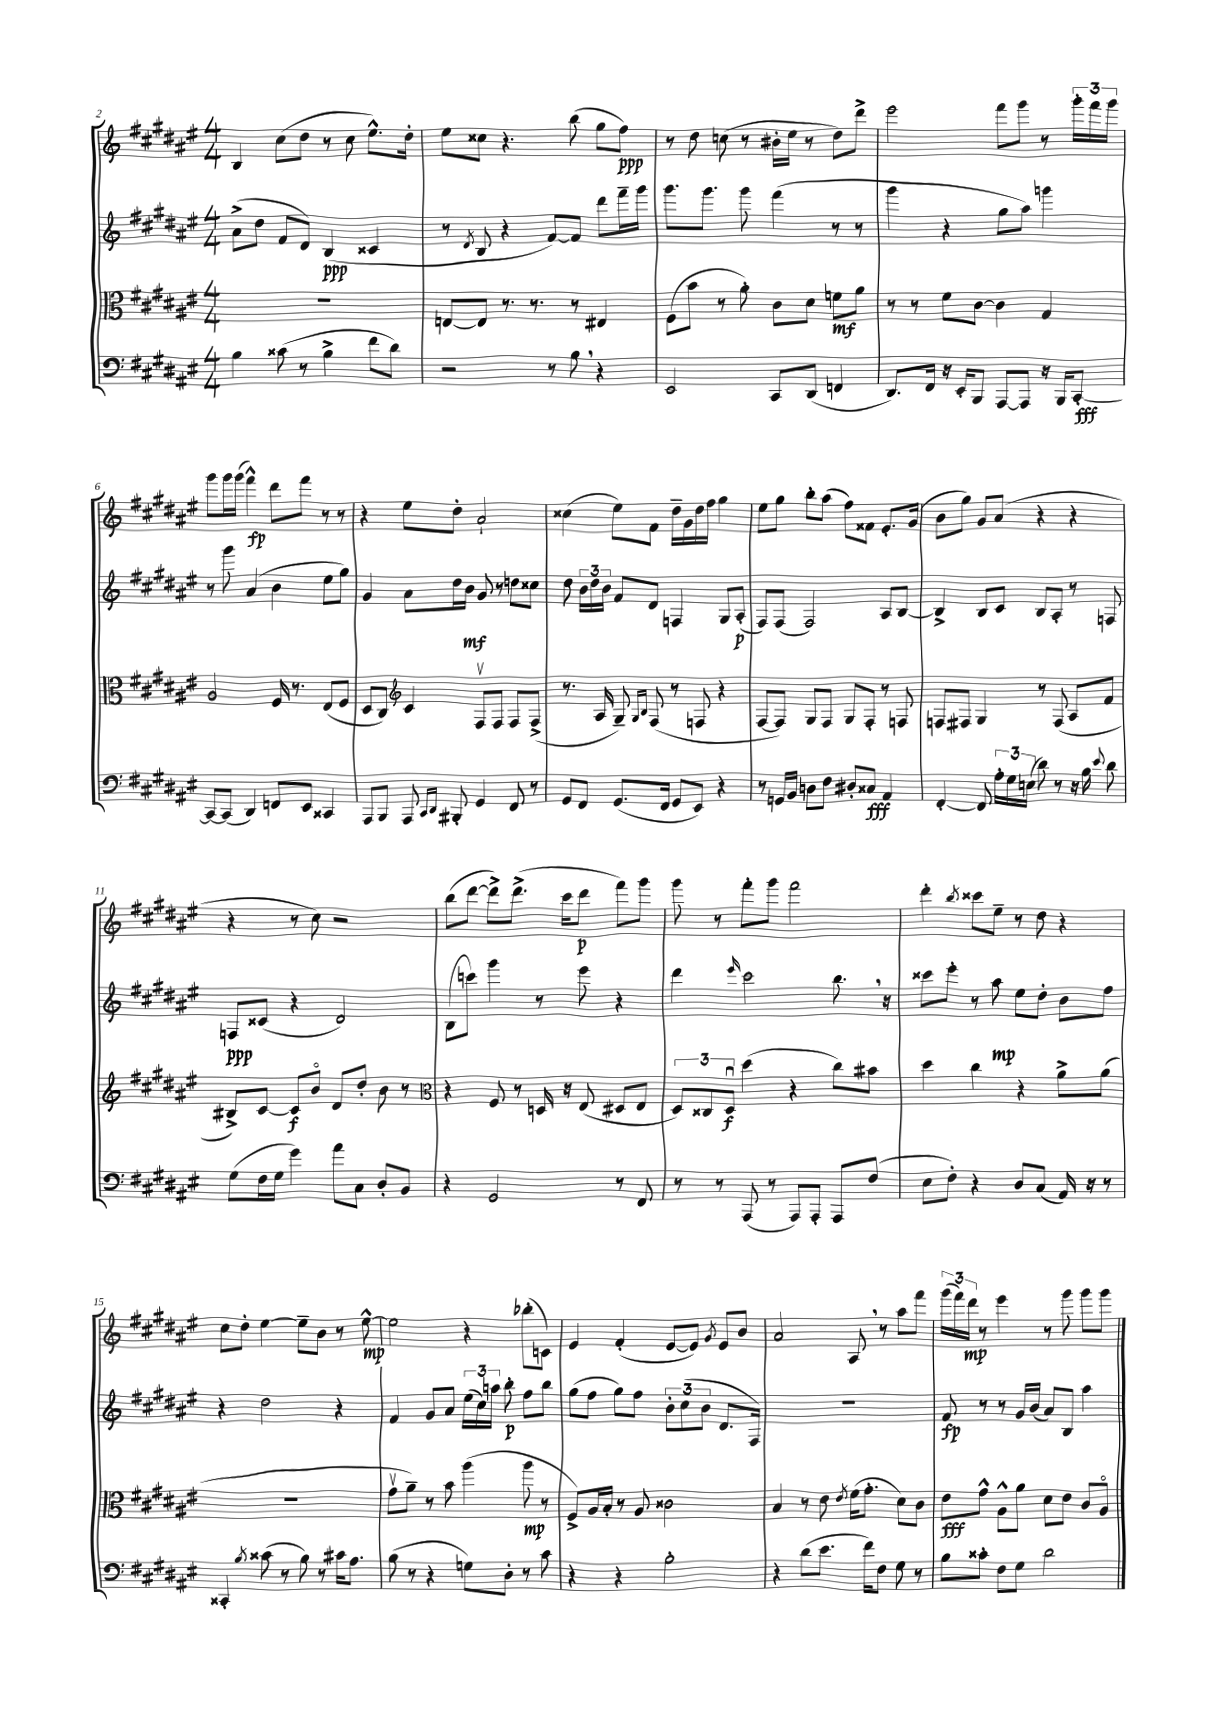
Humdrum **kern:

**kern	**dynam	**kern	**dynam	**kern	**dynam	**kern	**dynam
*part4	*part4	*part3	*part3	*part2	*part2	*part1	*part1
*staff4	*staff4	*staff3	*staff3	*staff2	*staff2	*staff1	*staff1
*clefF4	*	*clefC3	*	*clefG2	*	*clefG2	*
*k[f#c#g#d#a#e#]	*	*k[f#c#g#d#a#e#]	*	*k[f#c#g#d#a#e#]	*	*k[f#c#g#d#a#e#]	*
*M4/4	*	*M4/4	*	*M4/4	*	*M4/4	*
=2	=2	=2	=2	=2	=2	=2	=2
4B\	.	1r	.	(8a#^\L	.	4B/	.
.	.	.	.	8dd#\J	.	.	.
(8c##X\	.	.	.	8f#/L	.	(8cc#\L	.
8r	.	.	.	8d#/J)	.	8dd#\J	.
4B^\	.	.	.	(4B/	ppp	8r	.
.	.	.	.	.	.	8cc#\	.
8f#\L	.	.	.	4c##X/	.	8.ee#^^\L)	.
8d#\J)	.	.	.	.	.	.	.
.	.	.	.	.	.	16dd#'\Jk	.
=3	=3	=3	=3	=3	=3	=3	=3
2r	.	[8En/L	.	8r	.	8ee#\L	.
.	.	.	.	8qd#/	.	.	.
.	.	8E/J]	.	8B/	.	8cc##X\J	.
.	.	8.r	.	4r	.	4.r	.
.	.	8.r	.	.	.	.	.
8r	.	.	.	[8f#/L)	.	.	.
8B,\	.	8r	.	8f#/J]	.	(8bb\	.
4r	.	4E#X/	.	8ddd#\L	.	8gg#\L	.
.	.	.	.	16fff#~\L	.	8ff#\J)	ppp
.	.	.	.	16ggg#\JJ	.	.	.
=4	=4	=4	=4	=4	=4	=4	=4
2EE#/	.	(8F#\L	.	8.ggg#\L	.	8r	.
.	.	8b\J	.	.	.	8dd#\	.
.	.	.	.	8.ggg#\J	.	.	.
.	.	8r	.	.	.	(8ccn\	.
.	.	8a#'\)	.	8ggg#\	.	8r	.
8CC#/L	.	8c#\L	.	(4fff#\	.	16b#X'\LL	.
.	.	.	.	.	.	16ee#\JJ	.
(8DD#/J	.	8d#\J	.	.	.	8r	.
4FFn/	.	8fn\L	mf	8r	.	8dd#\L)	.
.	.	8a#\J	.	8r	.	8ddd#^\J	.
=5	=5	=5	=5	=5	=5	=5	=5
8.DD#/L)	.	8r	.	4ggg#\	.	2eee#\	.
.	.	8r	.	.	.	.	.
16FF#/Jk	.	.	.	.	.	.	.
16r	.	8f#\L	.	4r	.	.	.
16EE#'/KL	.	.	.	.	.	.	.
8BBB/J	.	[8c#\J	.	.	.	.	.
[8AAA#/L	.	4c#\]	.	8gg#\L	.	8fff#\L	.
8AAA#/J]	.	.	.	8aa#\J)	.	8ggg#\J	.
16r	.	4G#/	.	4gggn\	.	8r	.
16BBB/KL	.	.	.	.	.	.	.
[8CC#'/J	fff	.	.	.	.	24ggg#'\LL	.
.	.	.	.	.	.	24fff#\	.
.	.	.	.	.	.	24ggg#\JJ	.
!!LO:LB:g=z
=6	=6	=6	=6	=6	=6	=6	=6
8CC#/L_	.	2A#/	.	8r	.	8ggg#\L	.
(8CC#/J]	.	.	.	8ggg#\	.	16ggg#\L	.
.	.	.	.	.	.	(16ggg#\JJ	.
4DD#/)	.	.	.	(4a#/	.	4fff#^^\)	fp
8FFn/L	.	16F#/	.	4b\	.	8ddd#\L	.
.	.	8.r	.	.	.	.	.
8EE#/J	.	.	.	.	.	8fff#\J	.
4CC##X/	.	(8E#/L	.	8ee#\L	.	8r	.
.	.	8F#/J	.	8gg#\J)	.	8r	.
=7	=7	=7	=7	=7	=7	=7	=7
8AAA#/L	.	8D#/L	.	4g#/	.	4r	.
8BBB/J	.	8C#/J)	.	.	.	.	.
*	*	*clefG2	*	*	*	*	*
8AAA#/	.	4c#/	.	8a#\L	.	8ee#\L	.
16qqCC#/LL	.	.	.	.	.	.	.
16qqDD#/JJ	.	.	.	.	.	.	.
8BBB#X'/	.	.	.	16dd#\L	.	8dd#'\J	.
.	.	.	.	16b\JJ	mf	.	.
4GG#/	.	8F#v/L	.	8g#/	.	2a#`/	.
.	.	8F#/J	.	8r	.	.	.
8FF#/	.	8F#/L	.	8ddn\L	.	.	.
8r	.	(8F#^/J	.	8cc##X\J	.	.	.
=8	=8	=8	=8	=8	=8	=8	=8
8GG#/L	.	8.r	.	8dd#\	.	(4cc##X\	.
8FF#/J	.	.	.	24b\LL	.	.	.
.	.	.	.	24dd#\	.	.	.
.	.	16A#/	.	.	.	.	.
.	.	.	.	24b\JJ	.	.	.
(8.GG#/L	.	8G#~/)	.	8f#/L	.	8ee#\L)	.
.	.	16qqG#/LL	.	.	.	.	.
.	.	16qqB/JJ	.	.	.	.	.
.	.	(8F#/	.	8d#/J	.	8f#\J	.
16FF#/Jk	.	.	.	.	.	.	.
8GG#/L	.	8r	.	4Fn/	.	16dd#~\LL	.
.	.	.	.	.	.	16g#\	.
8EE#/J)	.	8Fn/	.	.	.	16dd#\	.
.	.	.	.	.	.	16ff#\JJ	.
4r	.	4r	.	8G#/L	.	4gg#\	.
.	.	.	.	(8A#'/J	p	.	.
=9	=9	=9	=9	=9	=9	=9	=9
8r	.	[8F#/L	.	8F#/L)	.	8ee#\L	.
16GGn/LL	.	8F#/J])	.	(8F#/J	.	8gg#\J	.
16BB/JJ	.	.	.	.	.	.	.
8Dn\L	.	8G#/L	.	2F#/)	.	8bb'\L	.
8F#\J	.	8F#/J	.	.	.	(8aa#\J	.
8D#X'/L	.	8G#/L	.	.	.	8ff#\L)	.
8C##X/J	fff	8F#'/J	.	.	.	8f##X\J	.
4AA#/	.	8r	.	8A#/L	.	8.e#'/L	.
.	.	8Fn/	.	[8B/J	.	.	.
.	.	.	.	.	.	(16g#/Jk	.
=10	=10	=10	=10	=10	=10	=10	=10
[4FF#'/	.	8Fn/L	.	4B^/]	.	8b\L	.
.	.	8F#X/J	.	.	.	8gg#\J)	.
8FF#/]	.	4G#/	.	8B/L	.	8g#/L	.
24A#'\LL	.	.	.	8c#/J	.	(8a#/J	.
24G#\	.	.	.	.	.	.	.
(24En\JJ	.	.	.	.	.	.	.
8d#\)	.	8r	.	8B/L	.	4r	.
8r	.	(8F#/	.	8A#'/J	.	.	.
16r	.	8A#/L	.	8r	.	4r	.
16B\	.	.	.	.	.	.	.
8qqe#/	.	.	.	.	.	.	.
8d#\	.	8f#/J	.	8Fn/	.	.	.
!!LO:LB:g=z
=11	=11	=11	=11	=11	=11	=11	=11
(8G#\L	.	8B#X^/L)	.	8Fn/L	ppp	4r	.
16F#\L	.	[8c#/J	.	(8c##X/J	.	.	.
16G#\JJ	.	.	.	.	.	.	.
4g#\)	.	8c#/L]	f	4r	.	8r	.
.	.	8b/J	.	.	.	8cc#\)	.
8a#\L	.	8d#/L	.	2d#/)	.	2r	.
8C#\J	.	8dd#'/J	.	.	.	.	.
8D#'/L	.	8b\	.	.	.	.	.
8BB/J	.	8r	.	.	.	.	.
=12	=12	=12	=12	=12	=12	=12	=12
*	*	*clefC3	*	*	*	*	*
4r	.	4r	.	(8B\L	.	(8bb\L	.
.	.	.	.	8cccn\J)	.	[8ddd#\J	.
2GG#/	.	8F#/	.	4ggg#\	.	8ddd#^\L])	.
.	.	8r	.	.	.	(8.ddd#^\J	.
.	.	16Dn/	.	8r	.	.	.
.	.	16r	.	.	.	16ccc#\KL	.
.	.	(8E#/	.	8eee#\	.	8ddd#\J	p
8r	.	8D#X/L	.	4r	.	8fff#\L)	.
8FF#/	.	8E#/J	.	.	.	8ggg#\J	.
=13	=13	=13	=13	=13	=13	=13	=13
8r	.	12D#/L)	.	4ddd#\	.	8ggg#\	.
.	.	12C##X/	.	.	.	.	.
8r	.	.	.	.	.	8r	.
.	.	12D#u/J	f	.	.	.	.
.	.	.	.	16qqeee#/	.	.	.
(8AAA#/	.	(4dd#\	.	2ccc#\	.	8fff#'\L	.
8r	.	.	.	.	.	8ggg#\J	.
8AAA#/L)	.	4r	.	.	.	2fff#\	.
8AAA#'/J	.	.	.	.	.	.	.
8AAA#/L	.	8cc#\L)	.	8.bb,\	.	.	.
(8F#/J	.	8b#X\J	.	.	.	.	.
.	.	.	.	16r	.	.	.
=14	=14	=14	=14	=14	=14	=14	=14
8E#\L	.	4dd#\	.	8ccc##X\L	.	4ddd#'\	.
8F#'\J)	.	.	.	8eee#'\J	.	.	.
.	.	.	.	.	.	8qbb/	.
4r	.	4cc#\	.	8r	.	8ccc##X\L	.
.	.	.	.	8aa#\	mp	8ee#~\J	.
8D#/L	.	4r	.	8ee#\L	.	8r	.
(8C#/J	.	.	.	8dd#'\J	.	8dd#\	.
16AA#/)	.	8a#^\L	.	8b\L	.	4r	.
16r	.	.	.	.	.	.	.
8r	.	(8a#\J	.	8ff#\J	.	.	.
!!LO:LB:g=z
=15	=15	=15	=15	=15	=15	=15	=15
4CC##X'/	.	1r	.	4r	.	8cc#\L	.
.	.	.	.	.	.	8dd#'\J	.
8qB/	.	.	.	.	.	.	.
(8c##X\	.	.	.	2dd#\	.	[4ee#\	.
8r	.	.	.	.	.	.	.
8B\)	.	.	.	.	.	8ee#~\L]	.
8r	.	.	.	.	.	8b\J	.
16c#X\KL	.	.	.	4r	.	8r	.
8.A#\J	.	.	.	.	.	.	.
.	.	.	.	.	.	[8ee#^^\	mp
=16	=16	=16	=16	=16	=16	=16	=16
(8B\	.	8g#v\L	.	4f#/	.	2ee#\]	.
8r	.	8a#~\J)	.	.	.	.	.
4r	.	8r	.	8g#/L	.	.	.
.	.	8b\	.	8a#/J	.	.	.
8Gn\L)	.	(4aa#\	.	(24ee#\LL	.	4r	.
.	.	.	.	24cc#\)	.	.	.
.	.	.	.	24aan\JJ	.	.	.
8D#'\J	.	.	.	8bb'\	p	.	.
8r	.	8aa#\	mp	8ff#\L	.	(8bb-X'\L	.
8c#\	.	8r	.	8bb\J	.	8cn\J)	.
=17	=17	=17	=17	=17	=17	=17	=17
4r	.	8F#^/L)	.	(8gg#\L	.	4e#/	.
.	.	16A#/L	.	8ff#\J	.	.	.
.	.	16B'/JJ	.	.	.	.	.
4r	.	8r	.	8gg#\L)	.	(4f#'/	.
.	.	8A#/	.	8ff#\J	.	.	.
2B'\	.	2c##X\	.	12b'\L	.	[8e#/L	.
.	.	.	.	(12cc#\	.	.	.
.	.	.	.	.	.	8e#/J])	.
.	.	.	.	12b\J	.	.	.
.	.	.	.	.	.	8qg#/	.
.	.	.	.	8.d#/L	.	8e#/L	.
.	.	.	.	.	.	8b/J	.
.	.	.	.	16F#/Jk)	.	.	.
=18	=18	=18	=18	=18	=18	=18	=18
4r	.	4B/	.	1r	.	2a#/	.
(8d#\L	.	8r	.	.	.	.	.
8.e#\J	.	8e#\	.	.	.	.	.
.	.	8qe#/	.	.	.	.	.
.	.	(16f#\KL	.	.	.	8A#,/	.
16f#\KL)	.	8.g#'\J	.	.	.	.	.
8F#\J	.	.	.	.	.	8r	.
8G#\	.	8d#\L)	.	.	.	8aa#\L	.
8r	.	8c#\J	.	.	.	8fff#\J	.
=19	=19	=19	=19	=19	=19	=19	=19
8B\L	.	8e#\L	fff	8f#/	fp	(24ggg#\LL	.
.	.	.	.	.	.	24fff#\)	.
.	.	.	.	.	.	24ddd#\JJ	mp
8c##X'\J	.	8g#^^\J	.	8r	.	8r	.
8F#\L	.	8A#^^\L	.	8r	.	4eee#\	.
8G#\J	.	8a#\J	.	16g#/LL	.	.	.
.	.	.	.	(16b/JJ	.	.	.
2d#\	.	8d#\L	.	8a#/L)	.	8r	.
.	.	8e#\J	.	8B/J	.	8ggg#\	.
.	.	8c#/L	.	4aa#\	.	8ggg#\L	.
.	.	8A#/J	.	.	.	8ggg#\J	.
==	==	==	==	==	==	==	==
*-	*-	*-	*-	*-	*-	*-	*-
